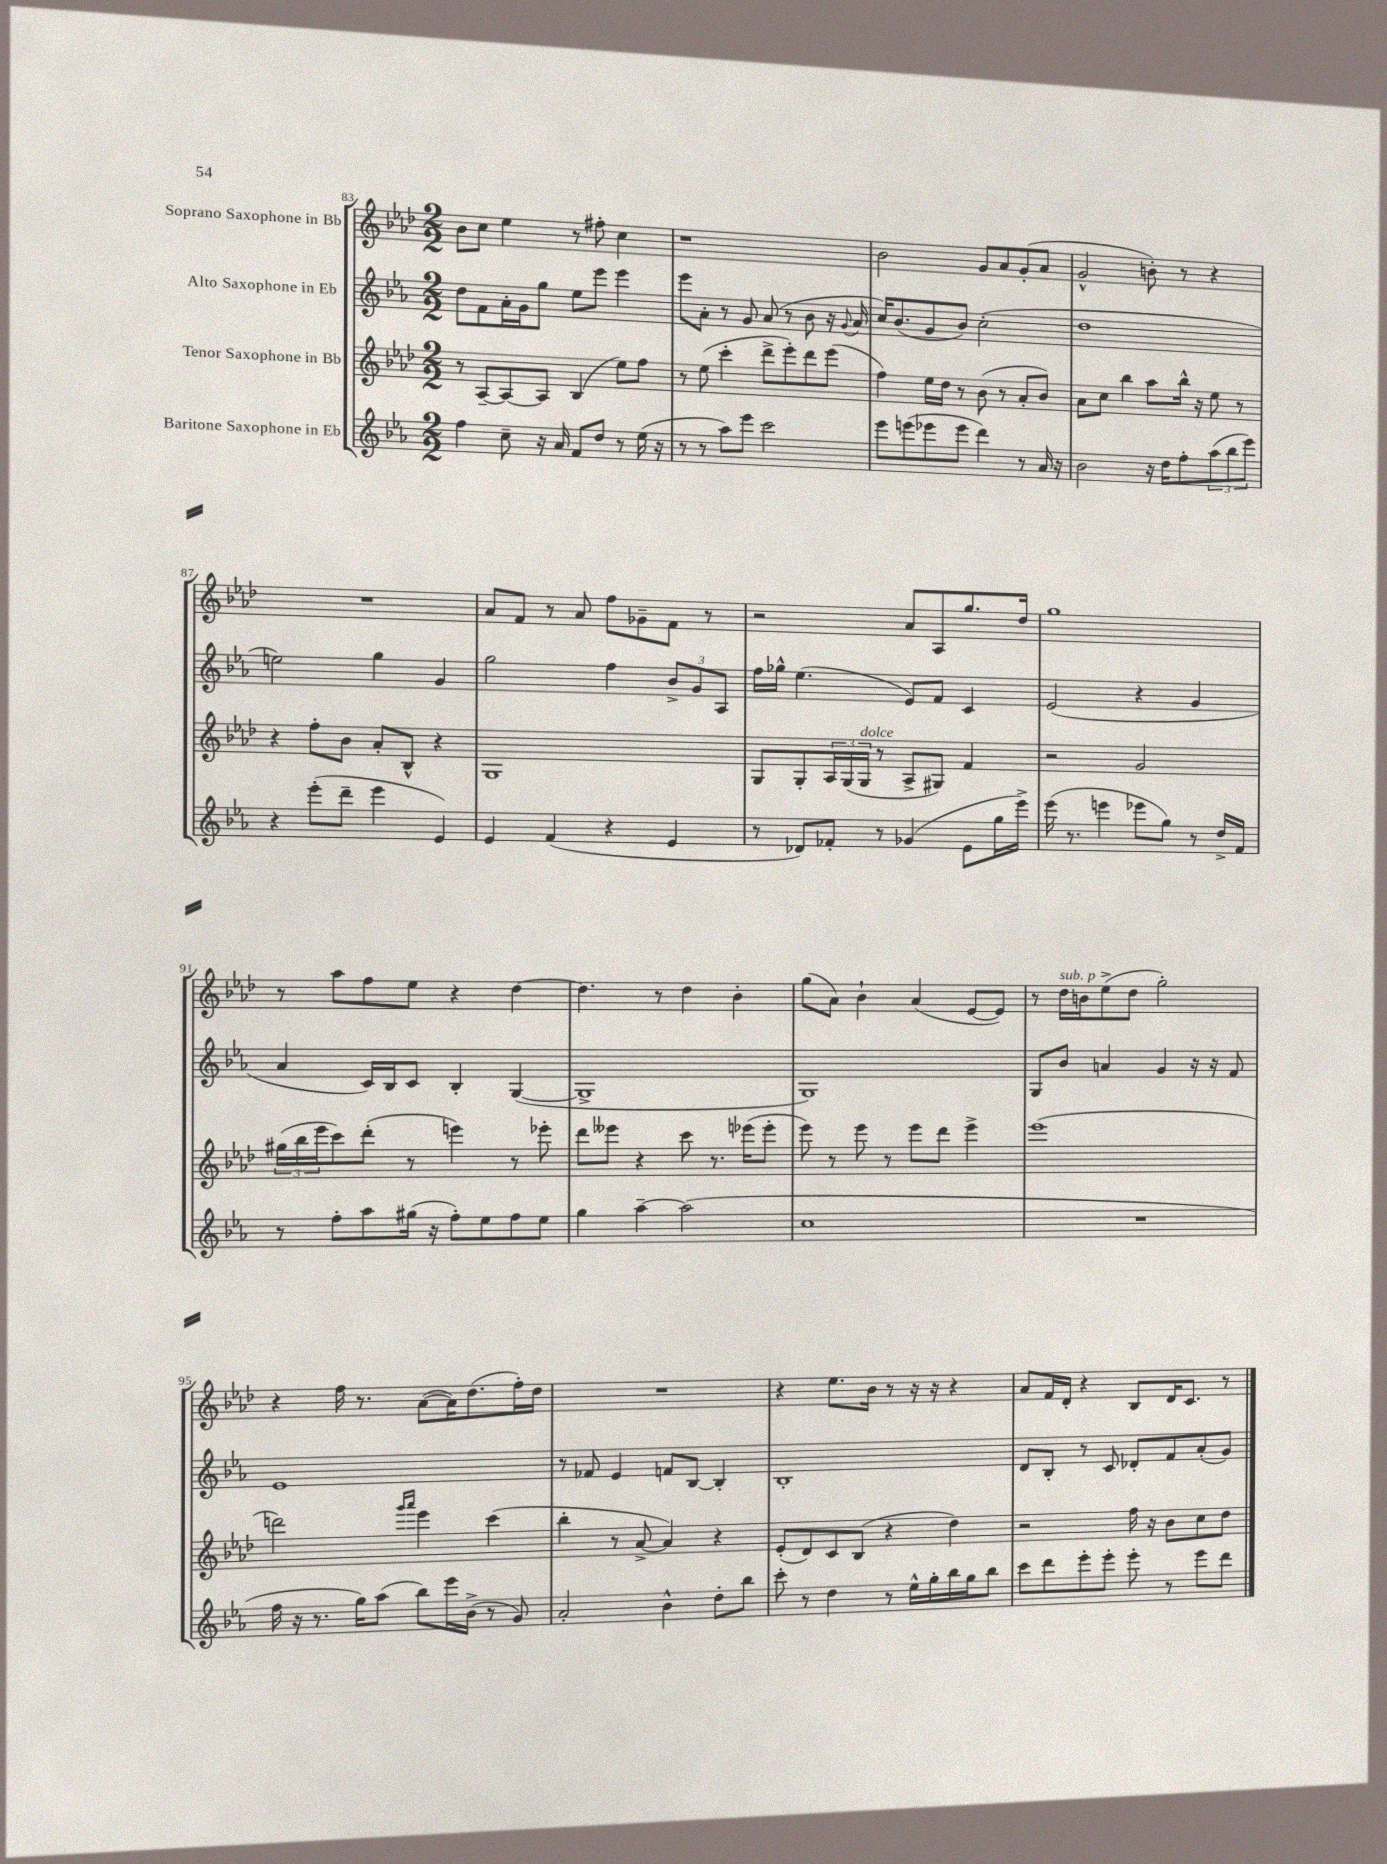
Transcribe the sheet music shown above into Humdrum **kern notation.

**kern	**kern	**kern	**kern
*staff4	*staff3	*staff2	*staff1
*clefG2	*clefG2	*clefG2	*clefG2
*k[b-e-a-]	*k[b-e-a-d-]	*k[b-e-a-]	*k[b-e-a-d-]
*M2/2	*M2/2	*M2/2	*M2/2
4ff	8r	8dd	8b-
.	[8A-~	8f	8cc
8cc~	8A-_	16a-'	4ee-
.	.	16g	.
16r	8A-]	8gg	.
16a-	.	.	.
8f	(4B-	8ee-	8r
8dd	.	8eee-	8ff#'
8r	8ee-)	4eee-	4cc
(16ee-	8ff	.	.
16r	.	.	.
=	=	=	=
8r	8r	8eee-	1r
8r	(8ee-	8a-'	.
8aa-)	4ccc'	8r	.
8eee-	.	8g	.
2ccc	8ddd-^	(8a-	.
.	8eee-')	8r	.
.	8ddd-	8b-	.
.	(8eee-	16r	.
.	.	8qqg	.
.	.	16a-	.
=	=	=	=
8eee-	4ff)	16cc)	2b-
.	.	(8.b-	.
(8eee	.	.	.
8eee-	16ee-	8g	.
.	16dd-	.	.
8eee-	8r	8b-)	.
4ddd)	(8b-	(2cc'	8g
.	8r	.	8a-
8r	8a-'	.	(8g'
16a-	8b-)	.	8a-
16r	.	.	.
=	=	=	=
2b-	8a-	1dd	2g^^
.	8cc	.	.
.	4bb-	.	.
16r	8aa-	.	8b')
16dd	.	.	.
8ff'	16bb-^^	.	8r
.	16r	.	.
(12aa-	8ee-	.	4r
12bb-	.	.	.
.	8r	.	.
12eee-)	.	.	.
=	=	=	=
4r	4r	2ee)	1r
(8eee-'	8ff'	.	.
8ddd~	8b-	.	.
4eee-	8a-'	4gg	.
.	8B-^^	.	.
4e-)	4r	4g	.
=	=	=	=
4e-	1G	2gg	8a-
.	.	.	8f
(4f	.	.	8r
.	.	.	8a-
4r	.	4ff	8ff
.	.	.	8g-~
4e-	.	12b-^	8f
.	.	12g	.
.	.	.	8r
.	.	12A-	.
=	=	=	=
8r	8G	16ff	2r
.	.	16gg-^^	.
8d-)	8G'	(4.ee-	.
8f-'	24A-	.	.
.	(24G	.	.
.	24G	.	.
8r	8r	.	.
(4g-	8A-^	8e-)	8a-
.	8G#)	8f	8A-
8e-	4f	4c	8.gg
16gg	.	.	.
16eee-^)	.	.	16dd-
=	=	=	=
(16eee-	2r	(2e-	1gg
8.r	.	.	.
4eee	.	.	.
8eee-	2g	4r	.
8gg)	.	.	.
8r	.	4g	.
16dd^	.	.	.
16f	.	.	.
=	=	=	=
8r	(24gg#	4a-	8r
.	24bb-	.	.
.	24eee-	.	.
8ff'	8ccc)	.	8aa-
8aa-	(8ddd-'	16c)	8ff
.	.	16B-	.
(16gg#	8r	8c	8ee-
16r	.	.	.
8ff')	4eee)	4B-'	4r
8ee-	.	.	.
8ff	8r	([4G	[4dd-
8ee-	8eee-'	.	.
=	=	=	=
4gg	8ddd-	1G^]	4.dd-]
.	8eee--	.	.
[4aa-~	4r	.	.
.	.	.	8r
(2aa-]	8ccc	.	4dd-
.	8.r	.	.
.	.	.	4b-'
.	(16eee-	.	.
.	8eee-'	.	.
=	=	=	=
1cc	8eee-)	1G)	(8gg
.	8r	.	8a-)
.	8eee-	.	4b-`
.	8r	.	.
.	8eee-	.	(4a-
.	8ddd-	.	.
.	4eee-^	.	[8e-
.	.	.	8e-])
=	=	=	=
1r	(1eee-	8G	8r
.	.	8b-	16dd-
.	.	.	16b
.	.	4a	(8ee-^
.	.	.	8dd-
.	.	4g	2gg')
.	.	16r	.
.	.	16r	.
.	.	8f	.
=	=	=	=
16ff	2ddd)	1e-	4r
16r	.	.	.
8.r	.	.	.
.	.	.	16ff
16gg)	.	.	8.r
(8aa-	.	.	.
.	16qqggg	.	.
.	16qqaaa-	.	.
8bb-)	4eee-	.	([8a-
16eee-	.	.	16a-])
(16b-^	.	.	(8.dd-
8r	(4ccc	.	.
8g)	.	.	16ff')
.	.	.	16dd-
=	=	=	=
2a-'	4bb-'	8r	1r
.	.	8f-	.
.	8r	4e-	.
.	[8a-^	.	.
4b-^^	4a-])	8f	.
.	.	[8B-	.
8dd'	4r	4B-']	.
8bb-	.	.	.
=	=	=	=
8ccc'	(8e-'	1B-'	4r
8r	8d-)	.	.
4dd	8c	.	8.ee-
.	(8B-	.	.
.	.	.	16b-
8r	4r	.	8r
16ee-^^	.	.	16r
16gg'	.	.	16r
16bb-	4dd-)	.	4r
16gg	.	.	.
8bb-	.	.	.
=	=	=	=
8ccc	2r	8d	8a-
8ddd	.	8B-'	16f
.	.	.	16d-'
8eee-'	.	8r	4r
8eee-'	.	8c	.
8eee-'	16ff	8d-'	8B-
.	16r	.	.
8r	8b-	8f	16d-
.	.	.	8.c
8eee-	8cc	(8a-'	.
8ddd	8dd-	8g)	8r
==	==	==	==
*-	*-	*-	*-
